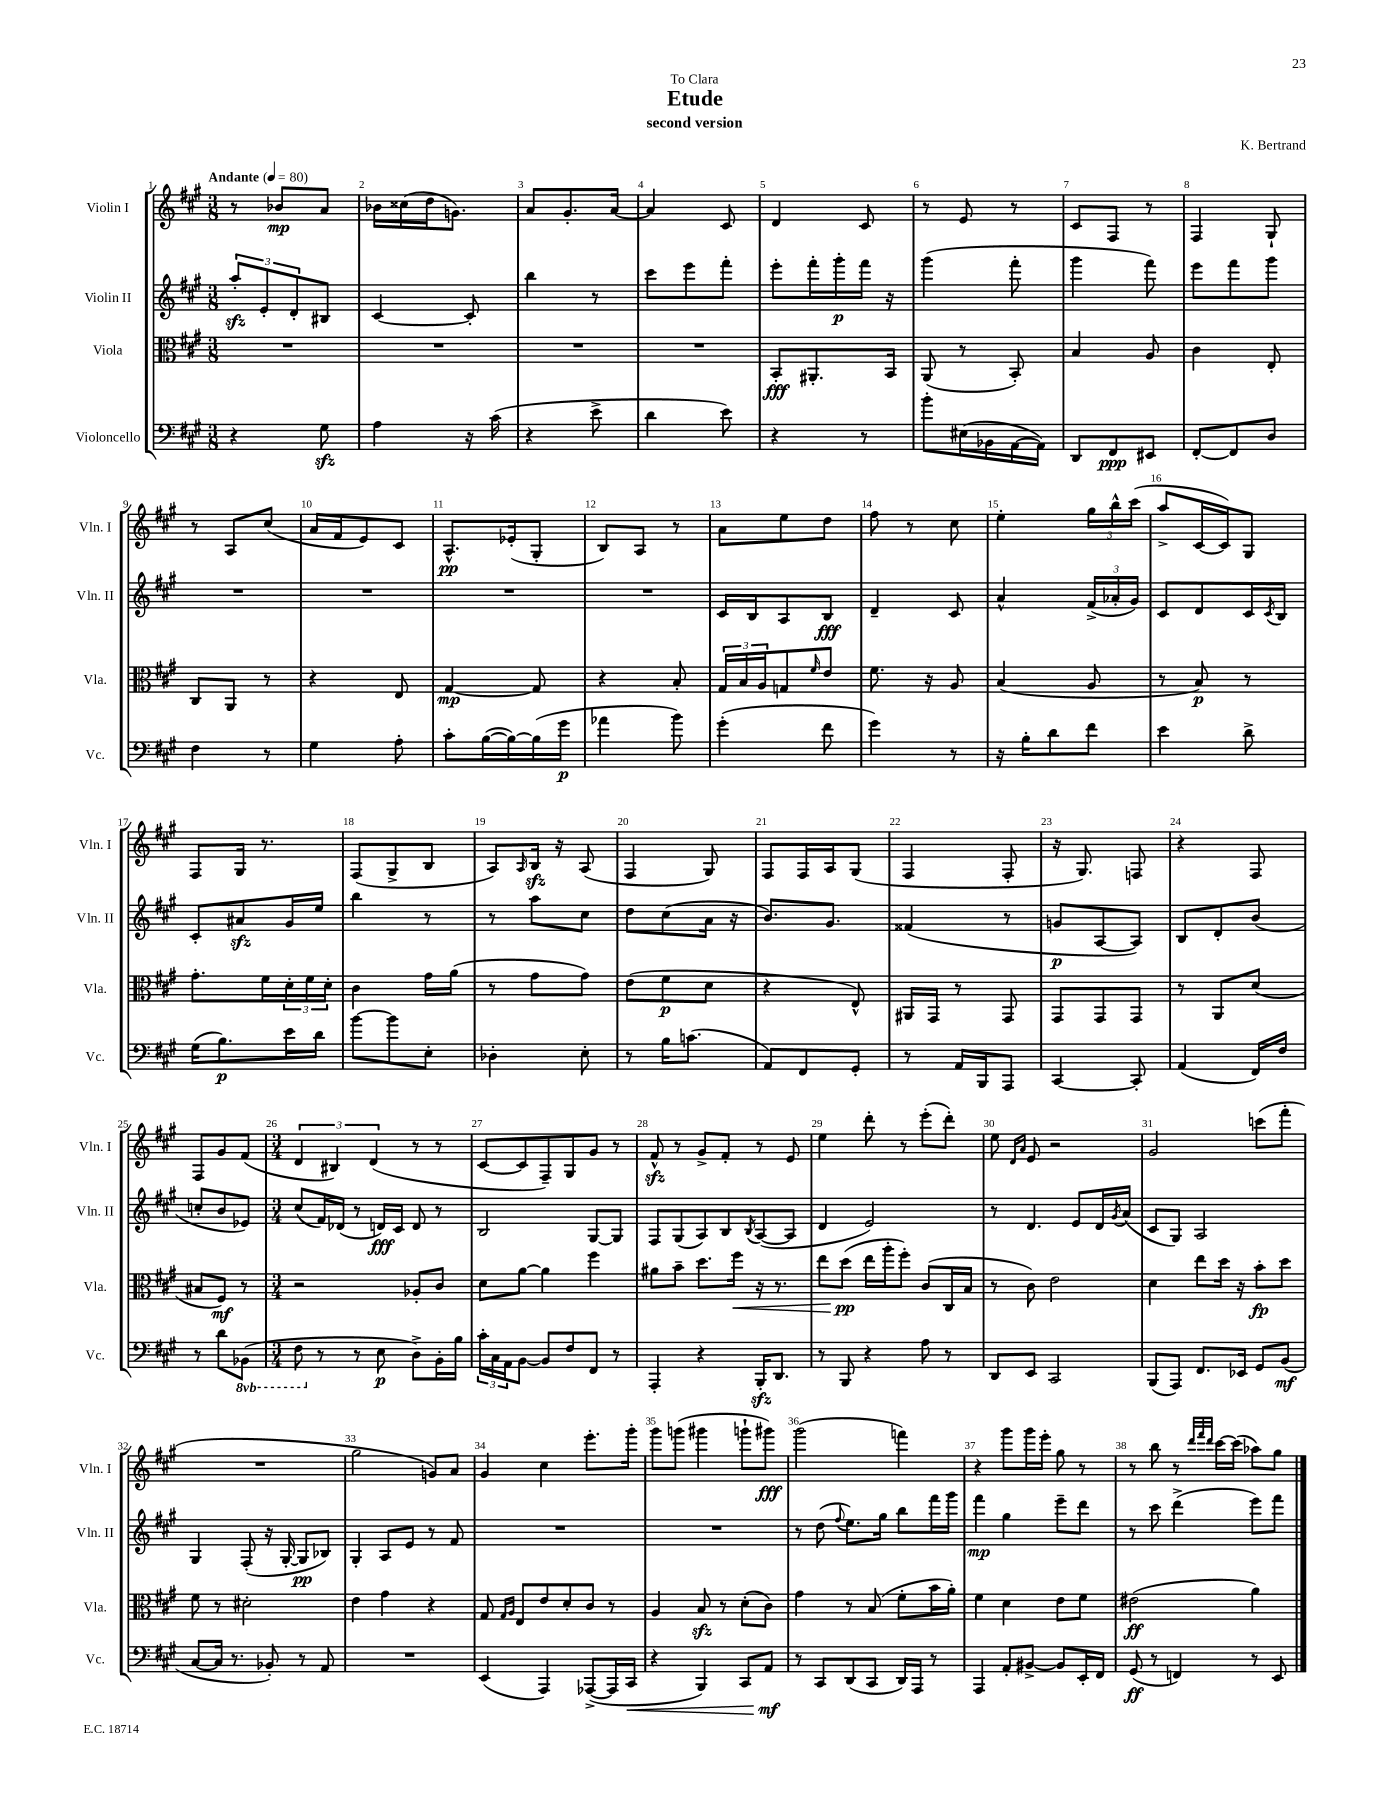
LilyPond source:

\header { title = "Etude" composer = "K. Bertrand" subtitle = "second version" dedication = "To Clara" }
<<
\new StaffGroup <<
\new Staff = "s0" \with { instrumentName = "Violin I" shortInstrumentName = "Vln. I" } {
    \clef treble \key a \major \numericTimeSignature \time 3/8 \tempo "Andante" 4 = 80
    r8 bes'8\mp a'8 |
    bes'16 cisis''16( d''16 g'8.) |
    a'8 gis'8.-. a'16~ |
    a'4 cis'8 |
    d'4 cis'8 |
    r8 e'8 r8 |
    cis'8 fis8 r8 |
    fis4 gis8-! |
    r8 a8 cis''8( |
    a'16 fis'16 e'8) cis'8 |
    a8.-^\pp ees'16-.( gis8-. |
    b8) a8 r8 |
    a'8 e''8 d''8 |
    fis''8 r8 cis''8 |
    e''4-. \tuplet 3/2 { gis''16 b''16-^ cis'''16( } |
    a''8-> cis'16~ cis'16) gis8 |
    fis8 gis16 r8. |
    fis8( gis8-> b8 |
    a8) \grace { a16 } b16\sfz r16 a8( |
    fis4 gis8) |
    fis8 fis16 a16 gis8( |
    fis4 fis8-. |
    r16 gis8.) f8 |
    r4 fis8 |
    fis8 gis'8 fis'8( |
    \numericTimeSignature \time 3/4 \tuplet 3/2 { d'4 bis4) d'4( } r8 r8 |
    cis'8~ cis'8 fis8--) gis8 gis'8 r8 |
    fis'8-^\sfz r8 gis'8-> fis'8-. r8 e'8 |
    e''4 d'''8-. r8 e'''8-.( d'''8-.) |
    e''8 \grace { d'16 a'16 } e'8 r2 |
    gis'2 c'''8( fis'''8-. |
    R2. |
    gis''2 g'8) a'8 |
    gis'4 cis''4 e'''8.-. gis'''16-. |
    gis'''8 g'''8( gis'''4 g'''8-! gis'''8\fff) |
    gis'''2( f'''4) |
    r4 gis'''8 gis'''16 e'''16-. gis''8 r8 |
    r8 b''8 r8 \grace { d'''32 fis'''32 d'''32 } cis'''16~ cis'''16( aes''8) gis''8 \bar "|." |
}
\new Staff = "s1" \with { instrumentName = "Violin II" shortInstrumentName = "Vln. II" } {
    \clef treble \key a \major \numericTimeSignature \time 3/8
    \tuplet 3/2 { a''8-.\sfz e'8-. d'8-. } bis8 |
    cis'4~ cis'8-. |
    b''4 r8 |
    cis'''8 e'''8 fis'''8-. |
    e'''8-. fis'''16-. gis'''16-.\p fis'''16 r16 |
    gis'''4( fis'''8-. |
    gis'''4 fis'''8) |
    e'''8 fis'''8 gis'''8 |
    R4. |
    R4. |
    R4. |
    R4. |
    cis'16 b16 a8 b8\fff |
    d'4-- cis'8 |
    a'4-^ \tuplet 3/2 { fis'16->( aes'16-. gis'16) } |
    cis'8 d'8 cis'16 \acciaccatura { cis'8 } b16 |
    cis'8-. ais'8\sfz gis'16 e''16 |
    b''4 r8 |
    r8 a''8 cis''8 |
    d''8 cis''8( a'16 r16 |
    b'8.) gis'8. |
    fisis'4( r8 |
    g'8\p a8~ a8) |
    b8 d'8-. b'8( |
    c''8-. b'8 ees'8) |
    \numericTimeSignature \time 3/4 cis''8( fis'16) des'16( r8 d'16\fff) cis'16 d'8 r8 |
    b2 gis8~ gis8 |
    fis8 gis8( a8) b8 \acciaccatura { b8 } a8~( a8 |
    d'4 e'2) |
    r8 d'4. e'8 d'16 \acciaccatura { gis'8 } a'16( |
    cis'8 gis8) a2 |
    gis4 fis8-.( r16 gis16~-. gis8\pp bes8) |
    gis4-. a8 e'8 r8 fis'8 |
    R2. |
    R2. |
    r8 d''8( \appoggiatura { fis''8 } e''8.) gis''16 b''8 fis'''16 gis'''16 |
    fis'''4\mp gis''4 e'''8-- d'''8 |
    r8 cis'''8 d'''4->( e'''8) fis'''8 \bar "|." |
}
\new Staff = "s2" \with { instrumentName = "Viola" shortInstrumentName = "Vla." } {
    \clef alto \key a \major \numericTimeSignature \time 3/8
    R4. |
    R4. |
    R4. |
    R4. |
    b,8-.\fff ais,8.-. b,16 |
    a,8( r8 b,8-.) |
    b4 a8 |
    cis'4 e8-. |
    cis8 a,8 r8 |
    r4 e8 |
    gis4~\mp gis8 |
    r4 b8-. |
    \tuplet 3/2 { gis16 b16 a16 } g8 \grace { fis'16 } e'8 |
    fis'8. r16 a8 |
    b4( a8 |
    r8 b8\p) r8 |
    gis'8.-. fis'16 \tuplet 3/2 { d'16-. fis'16 d'16-. } |
    cis'4 gis'16 a'16( |
    r8 gis'8 gis'8) |
    e'8( fis'8\p d'8 |
    r4 e8-^) |
    ais,16 gis,16 r8 gis,8 |
    gis,8 gis,8 gis,8 |
    r8 a,8 d'8( |
    bis8 fis8\mf) r8 |
    \numericTimeSignature \time 3/4 r2 aes8-. cis'8 |
    d'8 a'8~ a'4 fis''4 |
    ais'8 b'8-- d''8. fis''16\< r16 r8. |
    e''8 d''8\pp\!( e''16 a''16-. fis''8-.) cis'8( cis16 b16 |
    r8 cis'8) e'2 |
    d'4 e''8 d''16 r16 b'8-.\fp d''8 |
    fis'8 r8 dis'2-. |
    e'4 gis'4 r4 |
    gis8 \grace { gis16 a16 } e8 e'8 d'8-. cis'8 r8 |
    a4 b8\sfz r8 d'8-.( cis'8) |
    gis'4 r8 b8( fis'8-. b'16 a'16-.) |
    fis'4 d'4 e'8 fis'8 |
    eis'2\ff( a'4) \bar "|." |
}
\new Staff = "s3" \with { instrumentName = "Violoncello" shortInstrumentName = "Vc." } {
    \clef bass \key a \major \numericTimeSignature \time 3/8 \set Staff.ottavationMarkups = #ottavation-simple-ordinals
    r4 gis8\sfz |
    a4 r16 cis'16( |
    r4 e'8-> |
    d'4 e'8) |
    r4 r8 |
    b'8-. eis16( bes,16 a,16~ a,16) |
    d,8 fis,8\ppp eis,8 |
    fis,8~-. fis,8 d8 |
    fis4 r8 |
    gis4 a8-. |
    cis'8-. b16~( b16~) b16( gis'16\p |
    aes'4 b'8) |
    gis'4-.( fis'8 |
    gis'4) r8 |
    r16 b16-. d'8 fis'8 |
    e'4 d'8-> |
    gis16( b8.\p) e'16 d'16 |
    b'8~ b'8 e8-. |
    des4-. e8-. |
    r8 b16 c'8.( |
    a,8) fis,8 gis,8-. |
    r8 a,16 b,,16 a,,8 |
    cis,4~ cis,8-. |
    a,4( fis,16) fis16 |
    r8 d'8 \ottava #-1 bes,,8( |
    \numericTimeSignature \time 3/4 fis,8 \ottava #0 r8 r8 e8\p d8->) b,16-. b16 |
    \tuplet 3/2 { cis'16-. cis16 a,16 } b,8~ b,8 fis8 fis,8 r8 |
    a,,4-. r4 b,,16-.\sfz d,8. |
    r8 b,,8 r4 a8 r8 |
    d,8 e,8 cis,2 |
    b,,8( a,,8) fis,8. ees,16 gis,8 b,8\mf( |
    cis8~ cis16 r8. bes,8-.) r8 a,8 |
    R2. |
    e,4( a,,4) aes,,8~->( aes,,16 cis,16\< |
    r4 b,,4) cis,8 a,8\mf\! |
    r8 cis,8 d,8( cis,8 d,16) a,,16 r8 |
    a,,4 a,8-. bis,8~-> bis,8 e,16-. fis,16 |
    gis,8\ff( r8 f,4) r8 e,8 \bar "|." |
}
>>
>>
\layout { \context { \Score \override BarNumber.break-visibility = ##(#f #t #t) barNumberVisibility = #all-bar-numbers-visible } }
